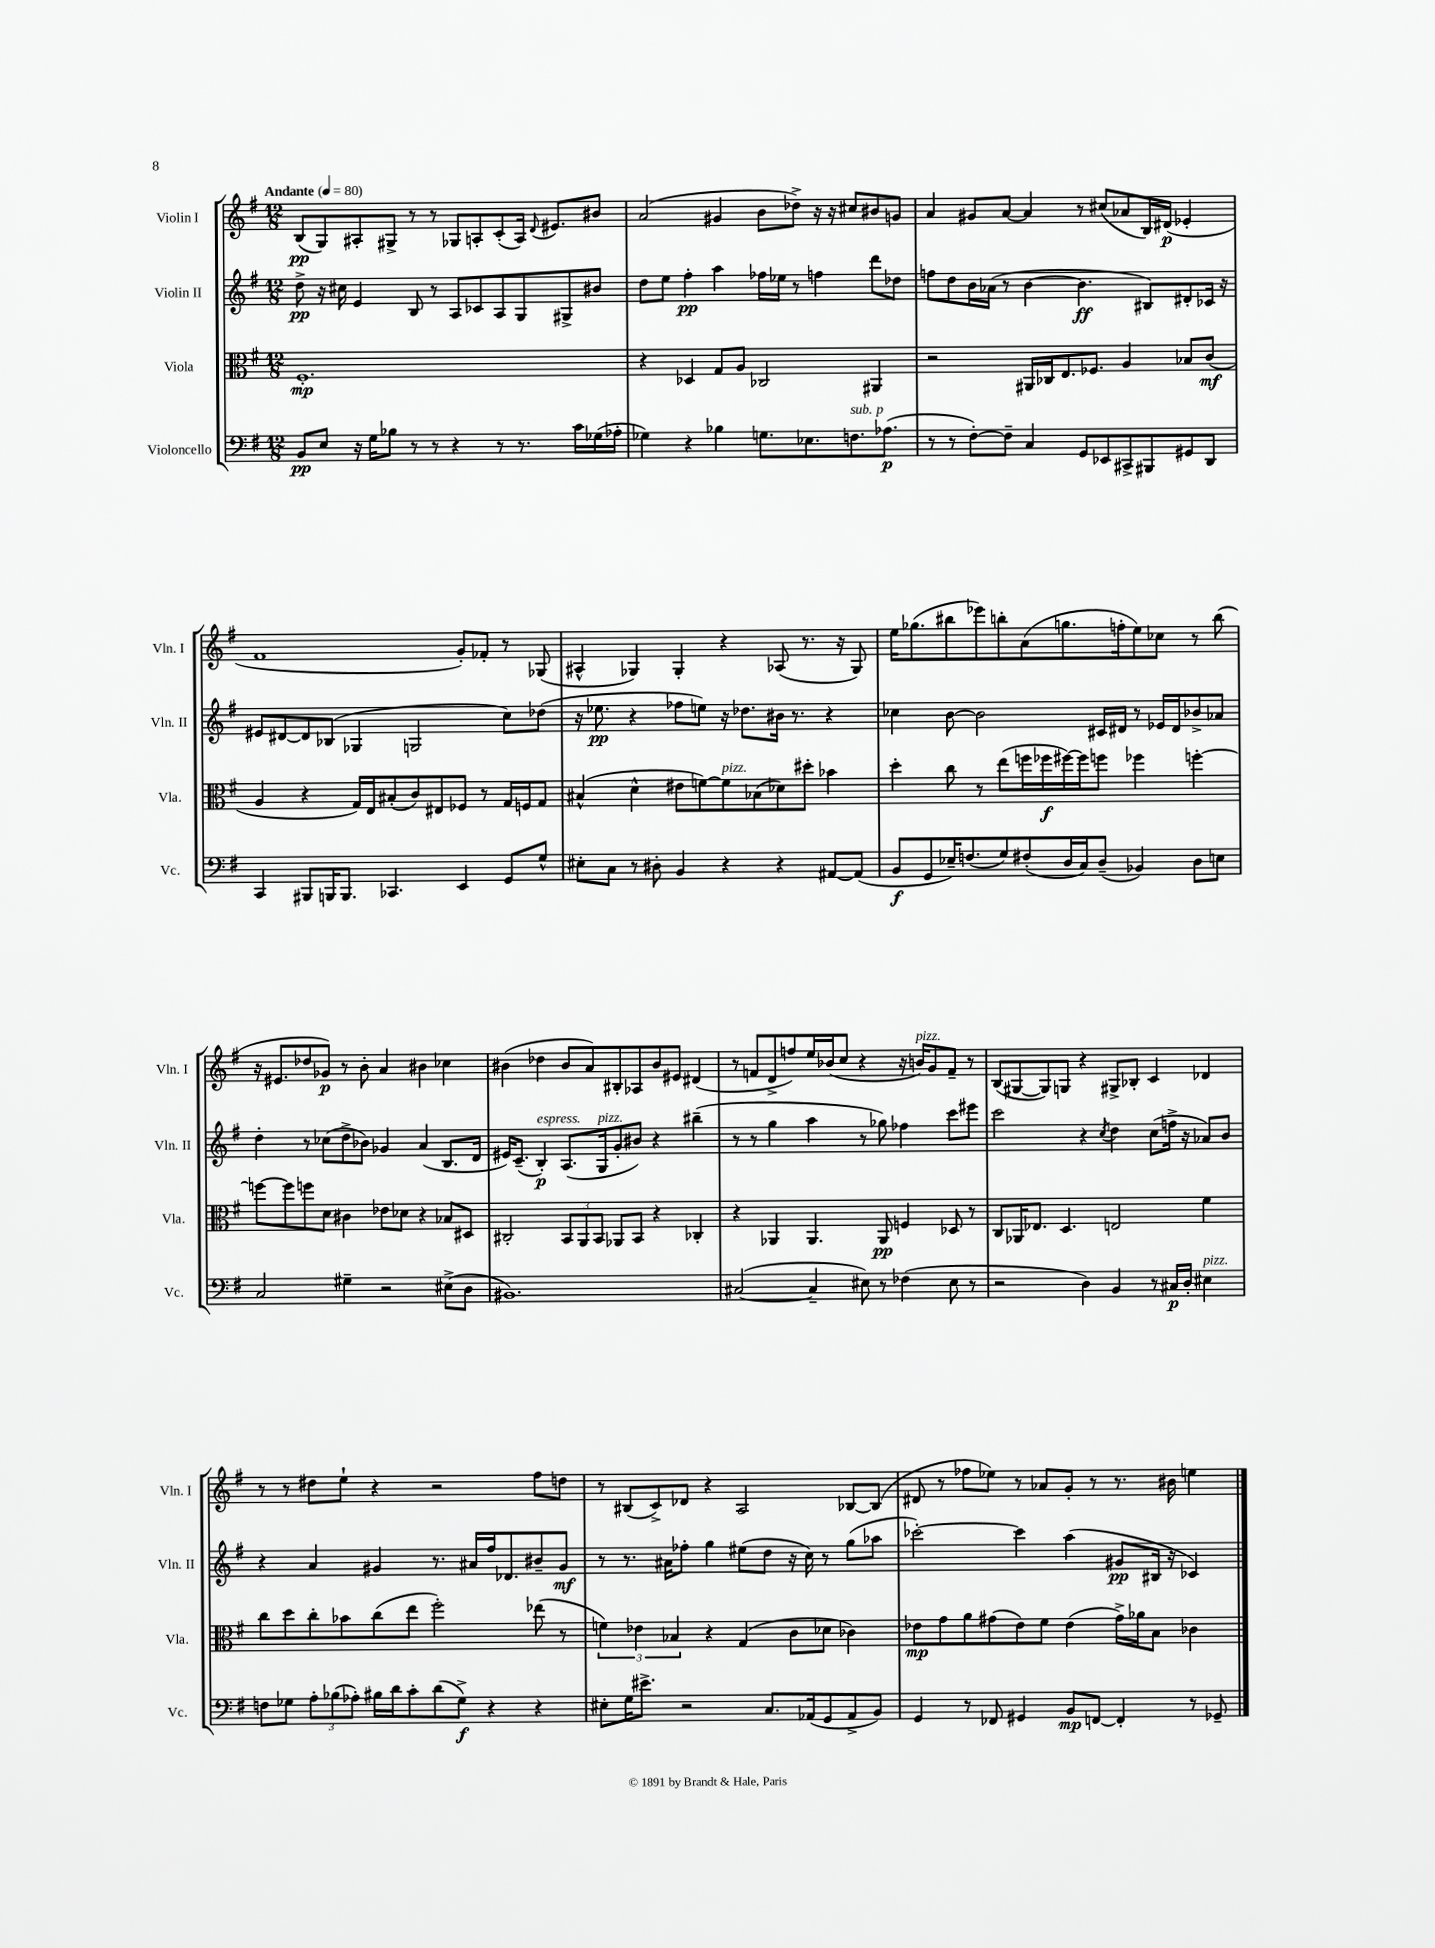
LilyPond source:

<<
\new StaffGroup <<
\new Staff = "s0" \with { instrumentName = "Violin I" shortInstrumentName = "Vln. I" } {
    \clef treble \key g \major \numericTimeSignature \time 12/8 \tempo "Andante" 4 = 80
    \autoBeamOff b8[\pp( g8) ais8-. gis8]-> r8 r8 ges8[ a8-. c'8-.( a16]) \appoggiatura { d'8 } eis'8.[ bis'8] |
    a'2( gis'4 b'8[ des''8]->) r16 r16 cis''8[ bis'8 g'8] |
    a'4 gis'8[ a'8]~ a'4 r8 cis''8[( aes'8 b16) dis'16]\p( ees'4-. |
    fis'1 g'8[-.) fes'8]-. r8 ges8( |
    ais4-^ ges4) ges4-. r4 aes8( r8. r16 ges8) |
    e''16[ ges''8.( bis''8 ees'''8) b''8-. a'8( g''8. f''16-. e''8) ces''8] r8 b''8( |
    r16 eis'8.[ des''8 ges'8]\p) r8 b'8-. a'4 bis'4 ces''4 |
    bis'4( des''4 bis'8[ a'8) bis8-. aes8 bis'8 eis'8] dis'4( |
    r8 f'8[ d'8-> f''8) e''16 bes'16( c''8] r4 r16 b'16[^\markup { \italic "pizz." }) g'8 f'8]-- r8 |
    b8[( gis8~ gis8) g8] r4 gis8[-> bes8]-. c'4 des'4 |
    r8 r8 dis''8[ e''8]-! r4 r2 fis''8[ d''8] |
    r8 bis8[( c'8->) des'8] r4 a2 bes8[~ bes8]( |
    dis'8 r8 fes''8[ ees''8]) r8 aes'8[ g'8]-. r8 r8. bis'16 e''4 \bar "|." |
}
\new Staff = "s1" \with { instrumentName = "Violin II" shortInstrumentName = "Vln. II" } {
    \clef treble \key g \major \numericTimeSignature \time 12/8
    \autoBeamOff d''8->\pp r16 cis''16 e'4 b8 r8 a8[ ces'8 a8 g8 gis8-> bis'8] |
    d''8[ e''8] fis''4-.\pp a''4 fes''16[ ees''16] r8 f''4 d'''8[ des''8] |
    f''8[ d''8 b'16 aes'16]( r8 b'4~ b'4.\ff bis8[) dis'8-. ces'16] r16 |
    eis'8[ dis'8~ dis'8 bes8]( ges4 g2 c''8[) des''8]( |
    r16 ees''8.\pp r4 fes''8[ e''8]) r16 des''8.[ bis'16] r8. r4 |
    ces''4 b'8~ b'2 cis'16[ dis'16] r8 ees'16[ dis'16 bes'8-> aes'8] |
    d''4-. r8 ces''8[( d''8-> bes'8]) ges'4 a'4( b8.[ d'16] |
    eis'16[) c'8.]--( b4-.\p^\markup { \italic "espress." }) a8.[( g16^\markup { \italic "pizz." } g'8-. bis'8]) r4 bis''4--( |
    r8 r8 g''4 a''4 r8 ges''8) fes''4 c'''8[ eis'''8] |
    c'''2 r4 \acciaccatura { c''8 } d''4 c''8[( f''16]-> r16 aes'8[) b'8] |
    r4 a'4 gis'4 r8. ais'16[ fis''16 des'8. bis'8-- gis'8]\mf |
    r8 r8. ais'16[ fes''8]-. g''4 eis''8[( d''8] r16 c''16) r8 g''8[( aes''8] |
    ces'''2~-.) ces'''4 a''4( gis'8[\pp bis16] r16 ces'4) \bar "|." |
}
\new Staff = "s2" \with { instrumentName = "Viola" shortInstrumentName = "Vla." } {
    \clef alto \key g \major \numericTimeSignature \time 12/8
    \autoBeamOff fis1.-.\mp |
    r4 des4 g8[ a8] ces2 ais,4 |
    r2 ais,16[ ces16 e8. fes8.] a4 bes8[ c'8]\mf( |
    a4 r4 g16[) e16 bis8-.( c'8) eis8 fes8] r8 g16[ f16 g8] |
    bis4-^( d'4-^ eis'8[ f'8~) f'8^\markup { \italic "pizz." } bes8( des'8) dis''8]-. bes'4 |
    d''4-. c''8 r8 e''8[( f''16 fes''16\f fis''16~) fis''16 f''8] fes''4 f''4~-. |
    f''8[~ f''8 f''8 d'8] cis'4 ees'8[ des'8] r4 bes8[ dis8] |
    cis2-. \tuplet 3/2 { b,8[ a,8 b,8] } aes,8[ b,8] r4 ces4-. |
    r4 aes,4 aes,4. aes,8\pp f4 des8 r8 |
    c8[ aes,16 ees8.] d4. e2 fis'4 |
    c''8[ d''8 c''8-. bes'8 c''8( e''8] fis''2-.) ees''8( r8 |
    \tuplet 3/2 { f'4) ees'4 bes4 } r4 g4( c'8[ des'8] ces'4) |
    ees'8[\mp g'8 a'8 gis'8( ees'8) fis'8] ees'4( gis'16[->) aes'16 b8] ces'4 \bar "|." |
}
\new Staff = "s3" \with { instrumentName = "Violoncello" shortInstrumentName = "Vc." } {
    \clef bass \key g \major \numericTimeSignature \time 12/8
    \autoBeamOff b,8[\pp e8] r16 g16[ bes8] r8 r8 r4 r8 r8. c'16[ ges16( aes16]-. |
    ges4) r4 bes4 g8.[ ees8. f8.^\markup { \italic "sub. p" } aes8.]\p( |
    r8 r8 fis8[~-.) fis8]-- c4 g,8[ ees,8 cis,8-> bis,,8 gis,8 d,8] |
    c,4 bis,,8[ b,,16 b,,8.] ces,4. e,4 g,8[ g8]-^ |
    eis8[-. c8] r8 dis8-. b,4 r4 r4 ais,8[~ ais,8]( |
    b,8[\f g,8 ees16--) f8.( g8) fis8-.( d16 c16) d8]--( bes,4) d8[ e8] |
    c2 gis4-- r2 eis8[->( d8] |
    bis,1.) |
    cis2~( cis4-- eis8) r8 fes4( eis8 r8 |
    r2 d4) b,4 r8 cis16[\p d16]-. eis4^\markup { \italic "pizz." } |
    f8[ ges8] \tuplet 3/2 { a8[-. bes8( aes8]-.) } bis16[ d'16 c'8-. d'8( ges8]->\f) r4 r4 |
    eis8[-. g16 eis'8.]-> r2 c8.[ aes,16( g,8 aes,8-> b,8]) |
    g,4 r8 fes,8 gis,4 b,8[\mp f,8]~ f,4-. r8 ges,8-- \bar "|." |
}
>>
>>
\layout { \context { \Score \remove "Bar_number_engraver" } }
